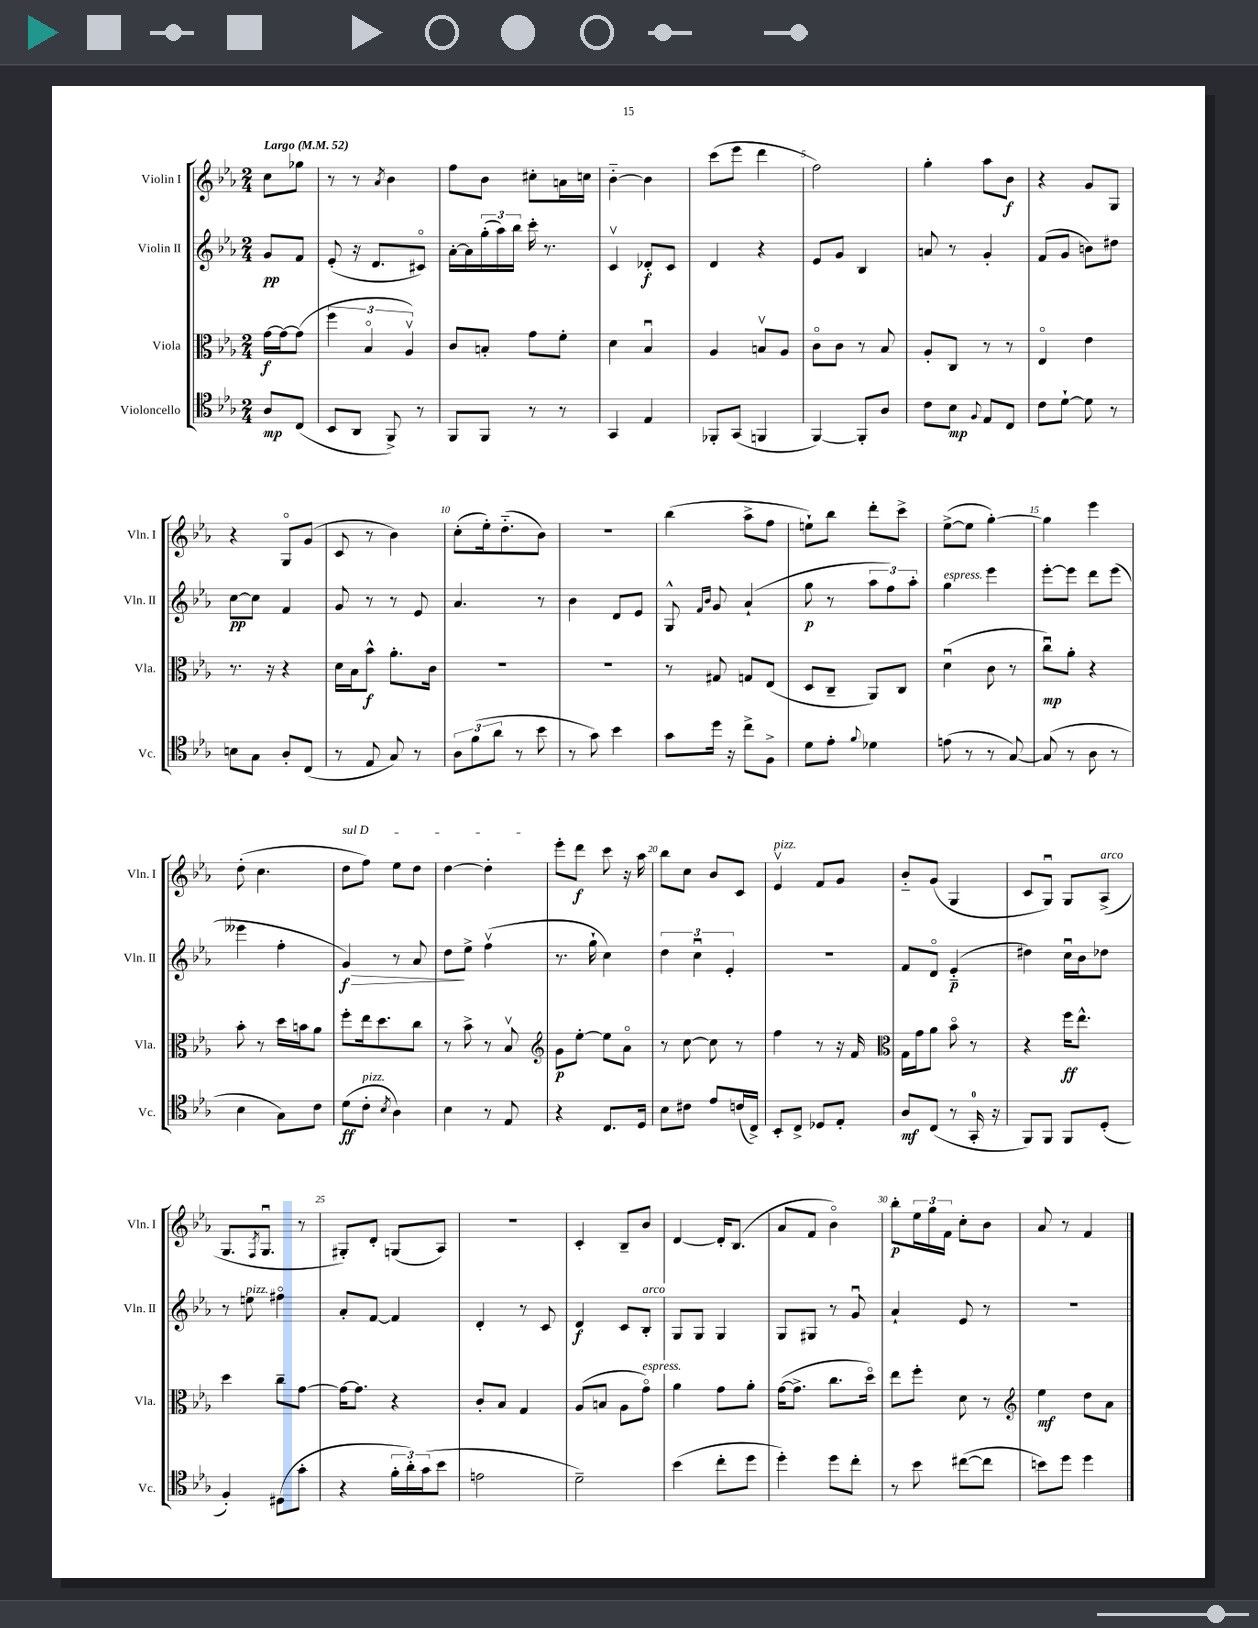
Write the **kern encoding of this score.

**kern	**kern	**kern	**kern
*staff4	*staff3	*staff2	*staff1
*clefC4	*clefC3	*clefG2	*clefG2
*k[b-e-a-]	*k[b-e-a-]	*k[b-e-a-]	*k[b-e-a-]
*M2/4	*M2/4	*M2/4	*M2/4
*MM52	*MM52	*MM52	*MM52
8A-	[16g	8g	8cc
.	16g_	.	.
(8C	(8g]	8f	8gg-
=	=	=	=
8BB-	6ff	(8e-'	8r
8AA-	.	16r	8r
.	6B-o	.	.
.	.	8.d	.
.	.	.	8qa-
8FF^)	.	.	4b-
.	6A-v)	.	.
8r	.	8c#o)	.
=	=	=	=
8FF	8c	[16a-'	8ff
.	.	16a-]	.
8FF	8B'	(24gg'	8b-
.	.	24aa-)	.
.	.	24bb-	.
8r	8g	16ccc'	8cc#'
.	.	8.r	.
8r	8f'	.	16a
.	.	.	16cc
=	=	=	=
4GG	4d	4cv	[4b-'~
4E-	4B-u	8d-'	4b-]
.	.	8c	.
=	=	=	=
8FF-'	4A-	4d	(8ccc
(8GG	.	.	8eee-
4FF	8Bv	4r	4ddd
.	8A-	.	.
=	=	=	=
[4FF)	8co	8e-	2ff)
.	8c	8g	.
8FF']	8r	4B-	.
8A-	8B-	.	.
=	=	=	=
8c	8A-'	8a	4gg'
8B-	8C	8r	.
8qqF	.	.	.
8E-	8r	4g'	8aa-
8C	8r	.	8b-
=	=	=	=
8c	4E-o	(8f	4r
[8d`	.	8g	.
8d]	4e-	8b)	8g
8r	.	8dd#	8G
=	=	=	=
8B	8.r	[8cc	4r
8G	.	8cc]	.
.	16r	.	.
8A-'	4r	4f	8Go
(8C	.	.	(8g
=	=	=	=
8r	16d	8g	8c
.	16B-	.	.
8E-	8b-^^	8r	8r
8G)	8.a-'	8r	4b-)
8r	.	8e-	.
.	16c	.	.
=	=	=	=
12A-	2r	4.a-	(8cc'
(12f	.	.	.
.	.	.	16ee-')
12a-	.	.	.
.	.	.	(8.dd'~
8r	.	.	.
8b-	.	8r	8b-)
=	=	=	=
8r	2r	4b-	2r
8g)	.	.	.
4b-	.	8d	.
.	.	8e-	.
=	=	=	=
8g	8r	8G^^	(4bb-
.	.	16qqf	.
.	.	16qqb-	.
16dd	8G#	8g	.
16r	.	.	.
8cc^	8G	(4a-`	8aa-^
8F^	(8E-	.	8ff
=	=	=	=
8d	8D	8gg	8ee`)
8e-'	8C~	8r	8bb-
8qqf	.	.	.
4d-	8AA-)	12aa-	8ddd'
.	.	12ff)	.
.	8C	.	8ccc^
.	.	12aa-'	.
=	=	=	=
(8e	(4du	4gg	([8ee-^
8r	.	.	8ee-]
8r	8c	4eee-	[4gg')
[8G)	8r	.	.
=	=	=	=
(8G]	8ccu)	[8eee-'	4gg]
8r	8a-'	8eee-]	.
8A-	4r	8ddd	4eee-
8r	.	(8eee-	.
=	=	=	=
4B-	8b-'	4eee--	(8dd'
.	8r	.	4.cc
8G)	16dd	4ff'	.
.	16b	.	.
8c	8a-	.	.
=	=	=	=
(8d	8ff'	4g)	8dd
8c'	16ee-	.	8ff)
.	8.dd	.	.
8qB-	.	.	.
4A-)	.	8r	8ee-
.	8cc	8a-	8dd
=	=	=	=
4B-	8r	8dd	[4dd
.	8b-^	8ee-^	.
8r	8r	(4ffv	4dd']
8E-	8B-v	.	.
=	=	=	=
*	*clefG2	*	*
4r	8g	8.r	8eee-'
.	[8ee-'	.	8ddd
.	.	16gg`	.
8.C	8ee-]	4cc)	8ccc
.	8a-o	.	16r
16D	.	.	16aa-
=	=	=	=
8B-	8r	6dd	8bb-
8c#	[8cc	.	8cc
.	.	6ccu	.
8e-	8cc]	.	8b-
.	.	6e-'	.
(16c	8r	.	8c
16C^)	.	.	.
=	=	=	=
8BB-'	4ff	2r	4e-v
8C^	.	.	.
8D-	8r	.	8f
8E-'	16r	.	8g
.	16f	.	.
=	=	=	=
*	*clefC3	*	*
8A-	16G	8f	8b-'~
.	16g	.	.
(8C	8a-	8do	(8g
8r	8b-o	(4e-'~	4G
16GG'	8r	.	.
16r	.	.	.
=	=	=	=
8FF)	4r	4dd#)	8c
8FF	.	.	8Gu)
8FF	16ff	16ccu	8G
.	8.ee-^^	16b-	.
(8D'	.	8dd-	(8A-^
=	=	=	=
4F')	4dd	8r	8.G
.	.	8ee	.
.	.	.	8qF
.	.	.	8.Gu
(8D#	8cc~	4ff#o	.
8g'	[8g	.	8r
=	=	=	=
4r	16g_	8a-'	8G#')
.	8.g]	.	.
.	.	[8f	8d'
24f'	4r	4f]	(8G
24a-')	.	.	.
(24g	.	.	.
8b-	.	.	8A-)
=	=	=	=
2e	8c'	4d'	2r
.	8B-	.	.
.	4G	8r	.
.	.	8c	.
=	=	=	=
2d~)	(8A-	4d	4c'
.	8B	.	.
.	8A-	8c	8B-~
.	8go)	8B-'	8b-
=	=	=	=
(4b-	4a-	8G	[4d
.	.	8G	.
8cc'	8g	4G	16d']
.	.	.	(8.B-
8dd	8a-'	.	.
=	=	=	=
4dd')	([16g	8G	8a-
.	8.g^]	.	.
.	.	8G#	8f
8dd	8.cc	8r	4b-o)
8cc'	.	8gu	.
.	16ddo)	.	.
=	=	=	=
8r	8ee-	4a-`	8bb-'
8b-	8ff'	.	24ee-
.	.	.	24gg
.	.	.	24f
([8cc#	8d	8e-	8cc'
8cc#]	8r	8r	8b-
=	=	=	=
*	*clefG2	*	*
8b)	4ee-	2r	8a-
8dd	.	.	8r
4dd	8dd	.	4f
.	8a-	.	.
==	==	==	==
*-	*-	*-	*-
